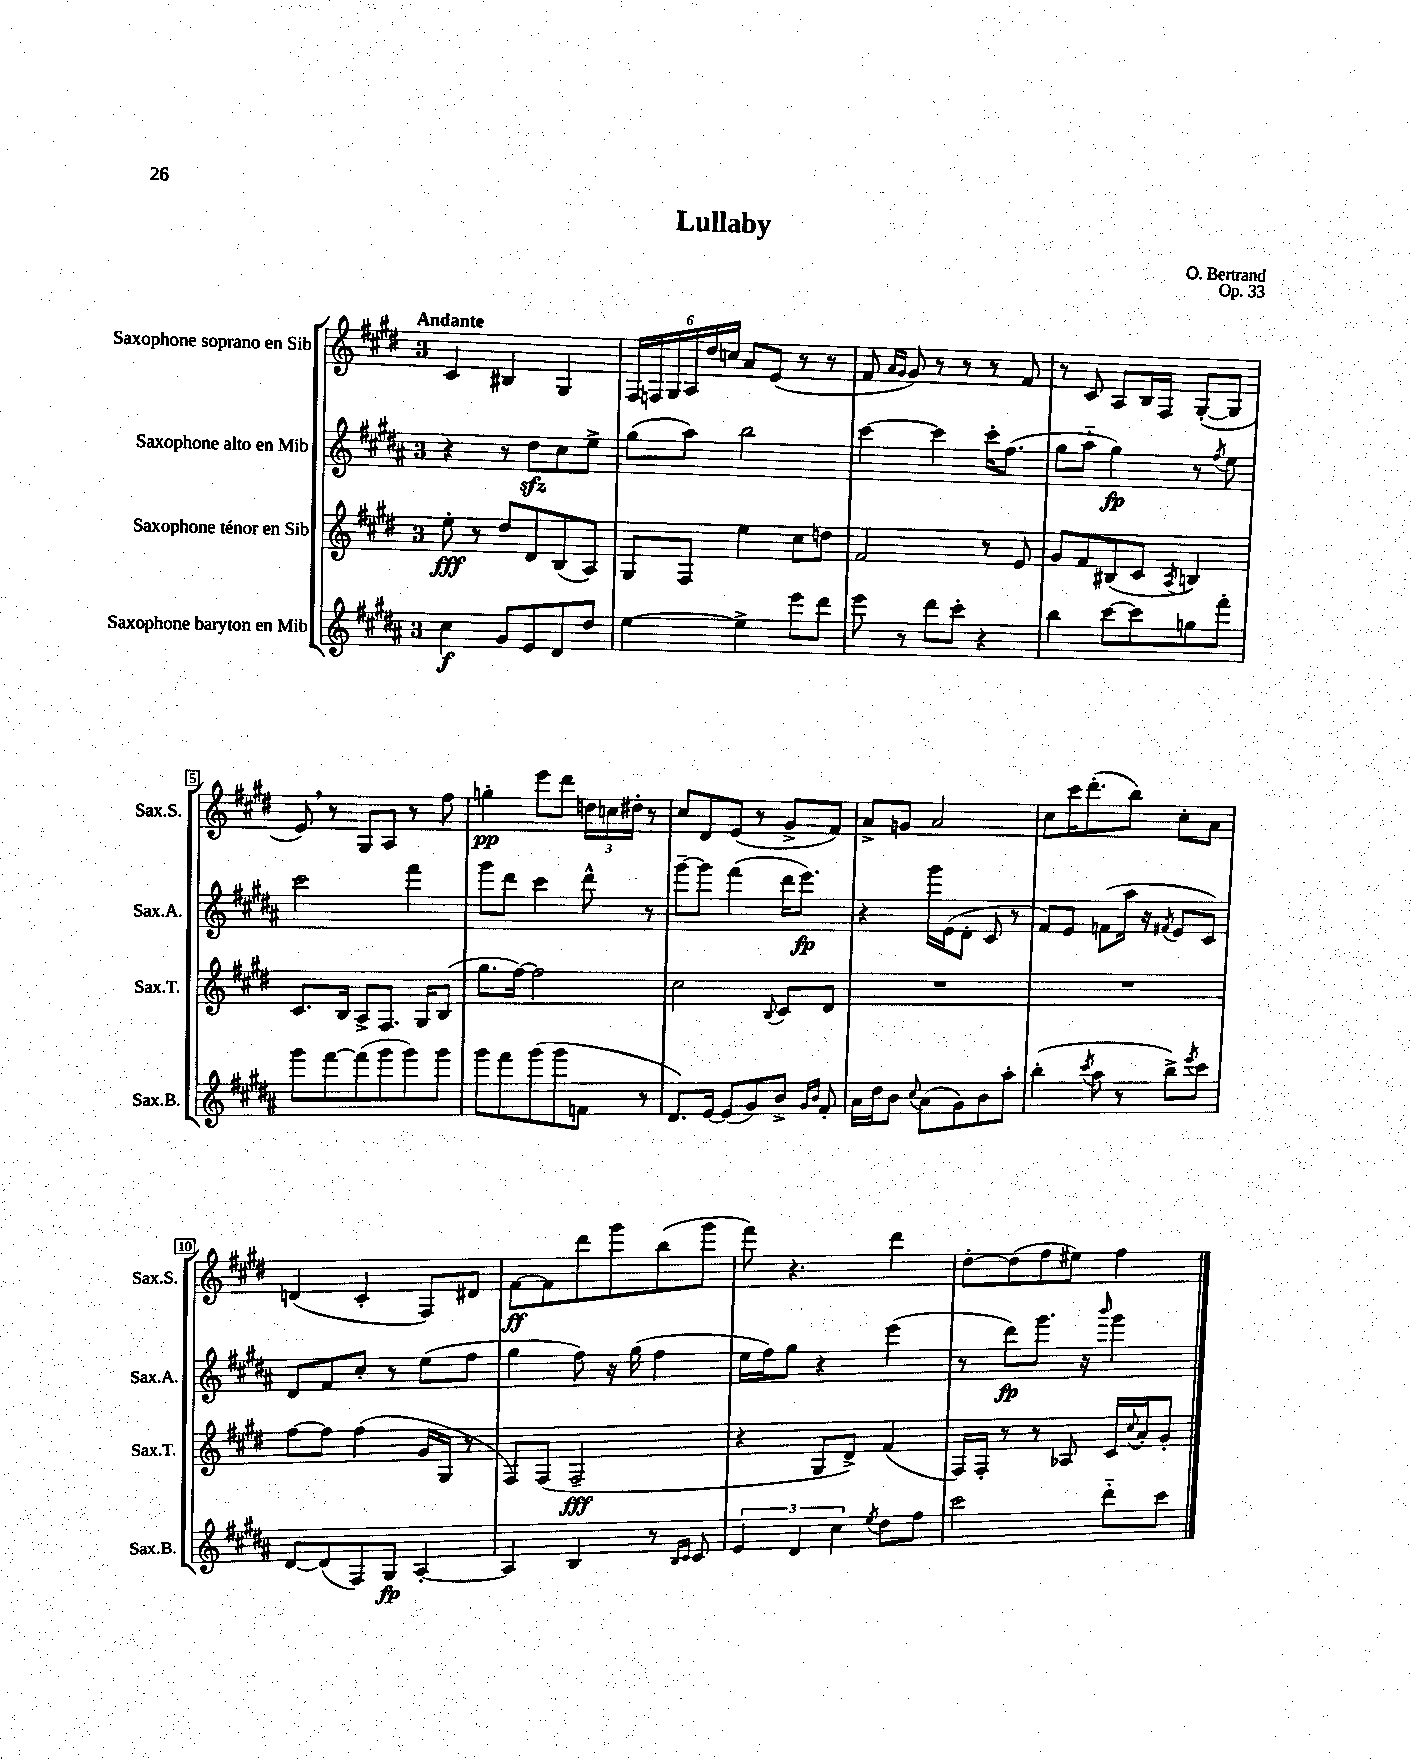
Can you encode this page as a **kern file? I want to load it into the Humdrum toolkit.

**kern	**dynam	**kern	**dynam	**kern	**dynam	**kern	**dynam
*part4	*part4	*part3	*part3	*part2	*part2	*part1	*part1
*staff4	*staff4	*staff3	*staff3	*staff2	*staff2	*staff1	*staff1
*I"Saxophone baryton en Mib	*	*I"Saxophone ténor en Sib	*	*I"Saxophone alto en Mib	*	*I"Saxophone soprano en Sib	*
*I'Sax.B.	*	*I'Sax.T.	*	*I'Sax.A.	*	*I'Sax.S.	*
*clefG2	*	*clefG2	*	*clefG2	*	*clefG2	*
*k[f#c#g#d#a#]	*	*k[f#c#g#d#]	*	*k[f#c#g#d#a#]	*	*k[f#c#g#d#]	*
*M3/4	*	*M3/4	*	*M3/4	*	*M3/4	*
=1	=1	=1	=1	=1	=1	=1	=1
!	!	!	!	!	!	!LO:TX:a:B:t=Andante	!
4cc#\	f	8ee'\	fff	4r	.	4c#/	.
.	.	8r	.	.	.	.	.
8g#/L	.	8dd#/L	.	8r	.	4B#X/	.
8e/	.	8d#/	.	8dd#zz\L	.	.	.
8d#/	.	(8B/	.	8cc#\	.	4G#/	.
8dd#/J	.	8A/J)	.	8ee^\J	.	.	.
=2	=2	=2	=2	=2	=2	=2	=2
[4ee\	.	8G#/L	.	(8gg#\L	.	24F#/LL	.
.	.	.	.	.	.	24Fn/	.
.	.	.	.	.	.	24G#/	.
.	.	8F#/J	.	8aa#\J)	.	24A/	.
.	.	.	.	.	.	24dd#/	.
.	.	.	.	.	.	24ccn/JJ	.
4ee^\]	.	4ee\	.	2bb\	.	8a/L	.
.	.	.	.	.	.	(8e/J	.
8eee\L	.	8cc#\L	.	.	.	8r	.
8ddd#\J	.	8ddn\J	.	.	.	8r	.
=3	=3	=3	=3	=3	=3	=3	=3
8eee\	.	2f#/	.	[4ccc#\	.	8f#/	.
.	.	.	.	.	.	16qqa/LL	.
.	.	.	.	.	.	16qqg#/JJ	.
8r	.	.	.	.	.	8g#/)	.
8ddd#\L	.	.	.	4ccc#\]	.	8r	.
8ccc#'\J	.	.	.	.	.	8r	.
4r	.	8r	.	16ccc#'\KL	.	8r	.
.	.	.	.	(8.ff#\J	.	.	.
.	.	8e/	.	.	.	8f#/	.
=4	=4	=4	=4	=4	=4	=4	=4
4bb\	.	8g#/L	.	8gg#\L	.	8r	.
.	.	8f#/	.	8aa#\J	.	8c#/	.
[8ccc#\L	.	(8B#X/	.	4gg#\)	fp	8A/L	.
8ccc#\]	.	8c#/J	.	.	.	16B/L	.
.	.	.	.	.	.	16F#/JJ	.
.	.	8qA/	.	.	.	.	.
8ggn\	.	4Bn/)	.	8r	.	([8G#'/L	.
.	.	.	.	8qff#/	.	.	.
8fff#'\J	.	.	.	8ee\	.	8G#/J]	.
!!LO:LB:g=z
=5	=5	=5	=5	=5	=5	=5	=5
8ggg#\L	.	8.c#/L	.	2ccc#\	.	8e,/)	.
[8fff#\	.	.	.	.	.	8r	.
.	.	16B/Jk	.	.	.	.	.
(8fff#\]	.	8A^/L	.	.	.	8G#/L	.
8ggg#\	.	8.F#/J	.	.	.	8A/J	.
8ggg#\)	.	.	.	4fff#\	.	8r	.
.	.	16G#/KL	.	.	.	.	.
8ggg#\J	.	(8B/J	.	.	.	8ff#\	.
=6	=6	=6	=6	=6	=6	=6	=6
8ggg#\L	.	8.gg#\L	.	8ggg#\L	.	4ggn'\	pp
8fff#\	.	.	.	8ddd#\J	.	.	.
.	.	[16ff#\Jk)	.	.	.	.	.
(8ggg#\	.	2ff#\]	.	4ccc#\	.	8eee\L	.
8ggg#\	.	.	.	.	.	8ddd#\J	.
8fn\J	.	.	.	8ddd#^^\	.	24ddn\LL	.
.	.	.	.	.	.	24ccn\	.
.	.	.	.	.	.	24dd#X'\JJ	.
8r	.	.	.	8r	.	8r	.
=7	=7	=7	=7	=7	=7	=7	=7
8.d#/L)	.	2cc#\	.	[8ggg#~\L	.	8cc#/L	.
.	.	.	.	8ggg#\J]	.	8d#/	.
[16e/Jk	.	.	.	.	.	.	.
(8e/L]	.	.	.	(4fff#\	.	(8e/J	.
8g#/)	.	.	.	.	.	8r	.
.	.	8qqB/	.	.	.	.	.
8b^/J	.	8c#/L	.	16ddd#\KL	.	8g#^/L	.
.	.	.	.	8.eee\J)	fp	.	.
16qqg#/LL	.	.	.	.	.	.	.
16qqb/JJ	.	.	.	.	.	.	.
8f#'/	.	8d#/J	.	.	.	8f#/J)	.
=8	=8	=8	=8	=8	=8	=8	=8
16a#\LL	.	2.r	.	4r	.	8a^/L	.
16dd#\J	.	.	.	.	.	.	.
8b\J	.	.	.	.	.	8gn/J	.
8qqcc#/	.	.	.	.	.	.	.
(8a#\L	.	.	.	16ggg#\LL	.	2a/	.
.	.	.	.	(16e\J	.	.	.
8g#\)	.	.	.	8d#'\J	.	.	.
8b\	.	.	.	8c#/	.	.	.
8aa#'\J	.	.	.	8r	.	.	.
=9	=9	=9	=9	=9	=9	=9	=9
(4bb'\	.	2.r	.	8f#/L)	.	8cc#\L	.
.	.	.	.	8e/J	.	16ccc#\K	.
.	.	.	.	.	.	(8.ddd#'\	.
8qccc#/	.	.	.	.	.	.	.
8aa#\	.	.	.	(8fn\L	.	.	.
8r	.	.	.	16aa#\Jk	.	8bb\J)	.
.	.	.	.	16r	.	.	.
.	.	.	.	8qf#X/	.	.	.
8bb^\L)	.	.	.	8e/L	.	8cc#'\L	.
8qeee/	.	.	.	.	.	.	.
8ccc#\J	.	.	.	8c#/J)	.	8a\J	.
!!LO:LB:g=z
=10	=10	=10	=10	=10	=10	=10	=10
[8d#/L	.	[8ff#\L	.	8d#/L	.	(4dn/	.
(8d#/]	.	8ff#\J]	.	8f#/	.	.	.
8F#/)	.	(4ff#\	.	8cc#'/J	.	4c#'/	.
8G#/J	fp	.	.	8r	.	.	.
[4A#'/	.	16g#/LL	.	(8ee\L	.	8F#/L)	.
.	.	16G#/JJ	.	.	.	.	.
.	.	8r	.	8ff#\J	.	8d#X/J	.
=11	=11	=11	=11	=11	=11	=11	=11
4A#/]	.	8F#/L)	.	4gg#\	.	[8f#\L	ff
.	.	(8F#/J	.	.	.	8f#\]	.
4B/	.	2F#~/	fff	8ff#\)	.	8ddd#\	.
.	.	.	.	16r	.	8ggg#\	.
.	.	.	.	(16gg#\	.	.	.
8r	.	.	.	4ff#\	.	(8bb\	.
16qqB/LL	.	.	.	.	.	.	.
16qqc#/JJ	.	.	.	.	.	.	.
8c#/	.	.	.	.	.	8ggg#\J	.
=12	=12	=12	=12	=12	=12	=12	=12
6e/	.	4r	.	16ee\LL	.	8fff#\)	.
.	.	.	.	16ff#\J)	.	.	.
.	.	.	.	8gg#\J	.	4.r	.
6d#/	.	.	.	.	.	.	.
.	.	8G#/L	.	4r	.	.	.
6cc#\	.	.	.	.	.	.	.
.	.	8d#^/J)	.	.	.	.	.
8qee/	.	.	.	.	.	.	.
8dd#\L	.	(4f#/	.	(4eee\	.	4ddd#\	.
8ff#\J	.	.	.	.	.	.	.
=13	=13	=13	=13	=13	=13	=13	=13
2ccc#\	.	16F#/LL)	.	8r	.	[8dd#'\L	.
.	.	16F#'/JJ	.	.	.	.	.
.	.	8r	.	8ddd#\L)	fp	(8dd#\]	.
.	.	8r	.	8.ggg#\J	.	8ff#\	.
.	.	8A-X/	.	.	.	8ee#X\J)	.
.	.	.	.	16r	.	.	.
.	.	.	.	16qqbbb/	.	.	.
8ddd#\L	.	16c#/LL	.	4ggg#\	.	4ff#\	.
.	.	8qqcc#/	.	.	.	.	.
.	.	16a'/J	.	.	.	.	.
8ccc#\J	.	8g#'/J	.	.	.	.	.
==	==	==	==	==	==	==	==
*-	*-	*-	*-	*-	*-	*-	*-
